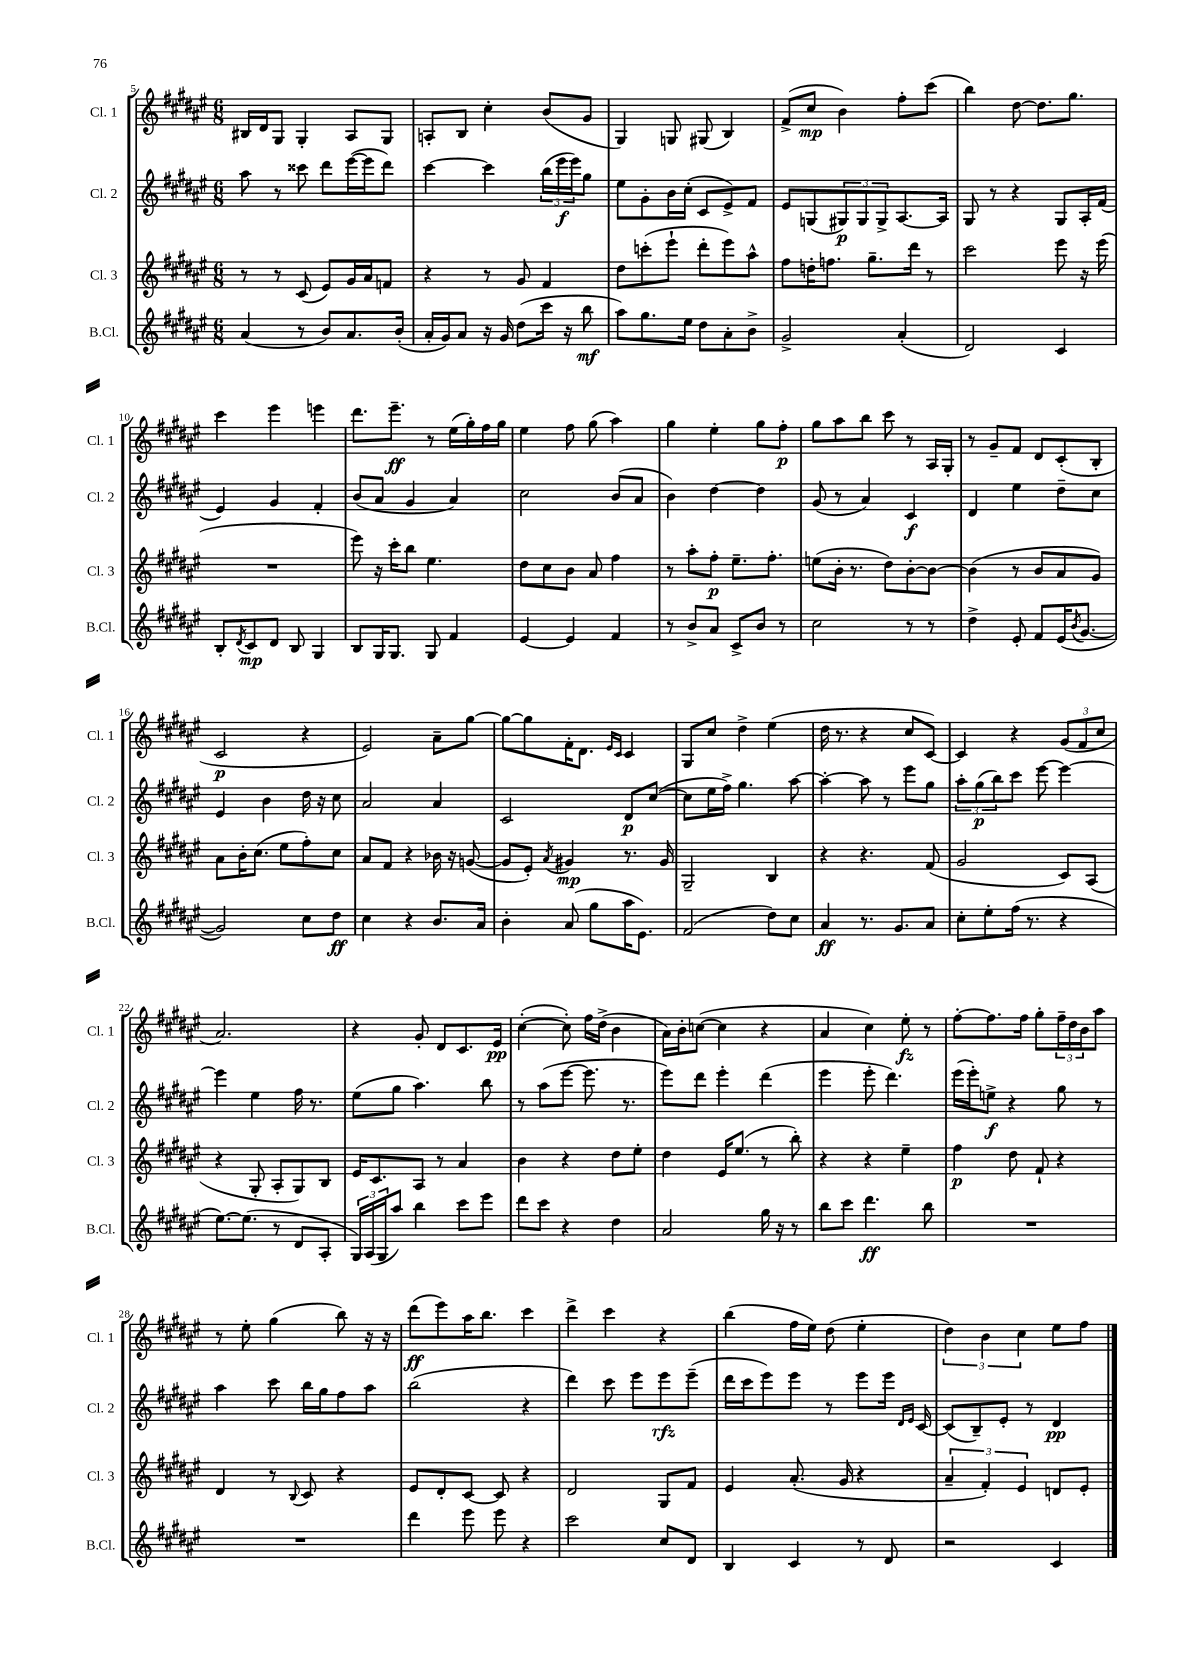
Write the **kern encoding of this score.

**kern	**dynam	**kern	**dynam	**kern	**dynam	**kern	**dynam
*part4	*part4	*part3	*part3	*part2	*part2	*part1	*part1
*staff4	*staff4	*staff3	*staff3	*staff2	*staff2	*staff1	*staff1
*I"B.Cl.	*	*I"Cl. 3	*	*I"Cl. 2	*	*I"Cl. 1	*
*I'B.Cl.	*	*I'Cl. 3	*	*I'Cl. 2	*	*I'Cl. 1	*
*clefG2	*	*clefG2	*	*clefG2	*	*clefG2	*
*k[f#c#g#d#a#e#]	*	*k[f#c#g#d#a#e#]	*	*k[f#c#g#d#a#e#]	*	*k[f#c#g#d#a#e#]	*
*M6/8	*	*M6/8	*	*M6/8	*	*M6/8	*
=5	=5	=5	=5	=5	=5	=5	=5
(4a#/	.	8r	.	8aa#\	.	16B#X/LL	.
.	.	.	.	.	.	16d#/J	.
.	.	8r	.	8r	.	8G#/J	.
8r	.	(8c#/	.	8ccc##X\	.	4G#'/	.
8b/L)	.	8e#/L)	.	8ddd#\L	.	.	.
8.a#/	.	16g#/L	.	([16eee#\L	.	8A#/L	.
.	.	16a#/J	.	16eee#\J]	.	.	.
.	.	8fn/J	.	8ddd#\J)	.	8G#/J	.
(16b'/Jk	.	.	.	.	.	.	.
=6	=6	=6	=6	=6	=6	=6	=6
16a#'/LL	.	4r	.	[4ccc#\	.	8An'/L	.
16g#/J)	.	.	.	.	.	.	.
8a#/J	.	.	.	.	.	8B/J	.
16r	.	8r	.	4ccc#\]	.	4cc#'\	.
16g#/	.	.	.	.	.	.	.
(8dd#\L	.	8g#/	.	.	.	.	.
16ccc#\Jk	.	4f#/	.	(24bb\LL	.	(8b/L	.
.	.	.	.	24eee#\	f	.	.
16r	.	.	.	.	.	.	.
.	.	.	.	24eee#\J)	.	.	.
8bb\	mf	.	.	8gg#\J	.	8g#/J	.
=7	=7	=7	=7	=7	=7	=7	=7
8aa#\L)	.	8dd#\L	.	8ee#\L	.	4G#/)	.
8.gg#\	.	(8cccn'\	.	8g#'\	.	.	.
.	.	8eee#`\J	.	16b\L	.	8Gn/	.
16ee#\Jk	.	.	.	(16cc#'\JJ	.	.	.
8dd#\L	.	8ddd#'\L	.	8c#/L	.	(8G#X/	.
8a#'\	.	8eee#\)	.	8e#^/)	.	4B/)	.
8b^\J	.	8aa#^^\J	.	8f#/J	.	.	.
=8	=8	=8	=8	=8	=8	=8	=8
2g#^/	.	8ff#\L	.	8e#/L	.	(8f#^/L	.
.	.	16ddn'\K	.	(8Gn/	.	8cc#/J	mp
.	.	8.ffn\J	.	.	.	.	.
.	.	.	.	12G#X/)	p	4b\)	.
.	.	.	.	12G#/	.	.	.
.	.	8.gg#~\L	.	.	.	.	.
.	.	.	.	12G#^/	.	.	.
(4a#'/	.	.	.	[8.A#/	.	8ff#'\L	.
.	.	16ddd#\Jk	.	.	.	.	.
.	.	8r	.	.	.	(8ccc#\J	.
.	.	.	.	16A#/Jk]	.	.	.
=9	=9	=9	=9	=9	=9	=9	=9
2d#/)	.	2ccc#\	.	8G#/	.	4bb\)	.
.	.	.	.	8r	.	.	.
.	.	.	.	4r	.	[8dd#\	.
.	.	.	.	.	.	8.dd#\L]	.
4c#/	.	8eee#\	.	8G#/L	.	.	.
.	.	.	.	.	.	8.gg#\J	.
.	.	16r	.	16A#'/L	.	.	.
.	.	(16eee#\	.	(16f#/JJ	.	.	.
!!LO:LB:g=z
=10	=10	=10	=10	=10	=10	=10	=10
8B'/L	.	2.r	.	4e#/)	.	4ccc#\	.
8qd#/	.	.	.	.	.	.	.
8c#/	mp	.	.	.	.	.	.
8d#/J	.	.	.	4g#/	.	4eee#\	.
8B/	.	.	.	.	.	.	.
4G#/	.	.	.	4f#'/	.	4eeen\	.
=11	=11	=11	=11	=11	=11	=11	=11
8B/L	.	8eee#\)	.	(8b/L	.	8.ddd#\L	.
16G#/K	.	16r	.	8a#/J	.	.	.
8.G#/J	.	16ccc#'\KL	.	.	.	8.eee#~\J	ff
.	.	8bb\J	.	4g#/	.	.	.
8G#/	.	4.ee#\	.	.	.	8r	.
4f#/	.	.	.	4a#/)	.	(16ee#\LL	.
.	.	.	.	.	.	16gg#'\)	.
.	.	.	.	.	.	16ff#\	.
.	.	.	.	.	.	16gg#\JJ	.
=12	=12	=12	=12	=12	=12	=12	=12
[4e#/	.	8dd#\L	.	2cc#\	.	4ee#\	.
.	.	8cc#\	.	.	.	.	.
4e#/]	.	8b\J	.	.	.	8ff#\	.
.	.	8a#/	.	.	.	(8gg#\	.
4f#/	.	4ff#\	.	(8b/L	.	4aa#\)	.
.	.	.	.	8a#/J	.	.	.
=13	=13	=13	=13	=13	=13	=13	=13
8r	.	8r	.	4b\)	.	4gg#\	.
8b^/L	.	8aa#'\L	.	.	.	.	.
8a#/J	.	8ff#'\J	p	[4dd#\	.	4ee#'\	.
8c#^/L	.	8.ee#~\L	.	.	.	.	.
8b/J	.	.	.	4dd#\]	.	8gg#\L	.
.	.	8.ff#'\J	.	.	.	.	.
8r	.	.	.	.	.	8ff#'\J	p
=14	=14	=14	=14	=14	=14	=14	=14
2cc#\	.	(8een\L	.	(8g#/	.	8gg#\L	.
.	.	16b'\Jk	.	8r	.	8aa#\	.
.	.	8.r	.	.	.	.	.
.	.	.	.	4a#/)	.	8bb\J	.
.	.	8dd#\L)	.	.	.	8ccc#\	.
8r	.	[8b'\	.	4c#/	f	8r	.
8r	.	8b\J_	.	.	.	16A#/LL	.
.	.	.	.	.	.	16G#'/JJ	.
=15	=15	=15	=15	=15	=15	=15	=15
4dd#^\	.	(4b\]	.	4d#/	.	8r	.
.	.	.	.	.	.	8g#~/L	.
8e#'/	.	8r	.	4ee#\	.	8f#/J	.
8f#/L	.	8b/L	.	.	.	8d#/L	.
(16e#/K	.	8a#/	.	8dd#~\L	.	(8c#'/	.
8qb/	.	.	.	.	.	.	.
[8.g#/J	.	.	.	.	.	.	.
.	.	8g#/J)	.	8cc#\J	.	8B'/J	.
!!LO:LB:g=z
=16	=16	=16	=16	=16	=16	=16	=16
2g#/])	.	8a#\L	.	4e#/	.	2c#/	p
.	.	16b'\K	.	.	.	.	.
.	.	(8.cc#\J	.	.	.	.	.
.	.	.	.	4b\	.	.	.
.	.	8ee#\L	.	.	.	.	.
8cc#\L	.	8ff#'\)	.	16dd#\	.	4r	.
.	.	.	.	16r	.	.	.
8dd#\J	ff	8cc#\J	.	8cc#\	.	.	.
=17	=17	=17	=17	=17	=17	=17	=17
4cc#\	.	8a#/L	.	2a#/	.	2e#/)	.
.	.	8f#/J	.	.	.	.	.
4r	.	4r	.	.	.	.	.
8.b/L	.	16b-X\	.	4a#/	.	8a#~\L	.
.	.	16r	.	.	.	.	.
.	.	([8gn/	.	.	.	[8gg#\J	.
16a#/Jk	.	.	.	.	.	.	.
=18	=18	=18	=18	=18	=18	=18	=18
4b'\	.	8g/L]	.	2c#/	.	8gg#\L_	.
.	.	8e#'/J)	.	.	.	8gg#\]	.
.	.	8qa#/	.	.	.	.	.
(8a#/	.	4g#X/	mp	.	.	16f#'\K	.
.	.	.	.	.	.	8.d#\J	.
8gg#\L	.	.	.	.	.	.	.
.	.	.	.	.	.	16qqe#/LL	.
.	.	.	.	.	.	16qqc#/JJ	.
16aa#\K	.	8.r	.	8d#/L	p	4c#/	.
8.e#\J)	.	.	.	.	.	.	.
.	.	.	.	([8cc#/J	.	.	.
.	.	16g#/	.	.	.	.	.
=19	=19	=19	=19	=19	=19	=19	=19
(2f#/	.	2G#~/	.	8cc#\L]	.	8G#/L	.
.	.	.	.	16ee#\L	.	8cc#/J	.
.	.	.	.	16ff#^\JJ)	.	.	.
.	.	.	.	4.gg#\	.	4dd#^\	.
8dd#\L)	.	4B/	.	.	.	(4ee#\	.
8cc#\J	.	.	.	[8aa#\	.	.	.
=20	=20	=20	=20	=20	=20	=20	=20
4a#/	ff	4r	.	4aa#'\_	.	16dd#\	.
.	.	.	.	.	.	8.r	.
8.r	.	4.r	.	8aa#\]	.	4r	.
.	.	.	.	8r	.	.	.
8.g#/L	.	.	.	.	.	.	.
.	.	.	.	8eee#\L	.	8cc#/L	.
8a#/J	.	(8f#/	.	8gg#\J	.	[8c#/J)	.
=21	=21	=21	=21	=21	=21	=21	=21
8cc#'\L	.	2g#/	.	12aa#'\L	.	4c#/]	.
.	.	.	.	(12gg#\	p	.	.
8ee#'\	.	.	.	.	.	.	.
.	.	.	.	12bb\)	.	.	.
(16ff#\Jk	.	.	.	8ccc#\J	.	4r	.
8.r	.	.	.	.	.	.	.
.	.	.	.	[8eee#\	.	.	.
4r	.	8c#/L)	.	4eee#\_	.	(12g#/L	.
.	.	.	.	.	.	12f#/	.
.	.	(8A#/J	.	.	.	.	.
.	.	.	.	.	.	12cc#/J	.
!!LO:LB:g=z
=22	=22	=22	=22	=22	=22	=22	=22
[8.ee#\L)	.	4r	.	4eee#\]	.	2.a#/)	.
(8.ee#\J]	.	.	.	.	.	.	.
.	.	8G#'/	.	4ee#\	.	.	.
8r	.	8A#'/L	.	.	.	.	.
8d#/L	.	8G#/)	.	16ff#\	.	.	.
.	.	.	.	8.r	.	.	.
8A#'/J	.	8B/J	.	.	.	.	.
=23	=23	=23	=23	=23	=23	=23	=23
24G#/LL)	.	16e#/KL	.	(8ee#\L	.	4r	.
(24A#/	.	.	.	.	.	.	.
.	.	8.c#/	.	.	.	.	.
24G#/J	.	.	.	.	.	.	.
8aa#/J)	.	.	.	8gg#\J	.	.	.
4bb\	.	8A#/J	.	4.aa#\)	.	8g#'/	.
.	.	8r	.	.	.	8d#/L	.
8ccc#\L	.	4a#/	.	.	.	8.c#/	.
8eee#\J	.	.	.	8bb\	.	.	.
.	.	.	.	.	.	16e#/Jk	pp
=24	=24	=24	=24	=24	=24	=24	=24
8ddd#\L	.	4b\	.	8r	.	([4cc#'\	.
8ccc#\J	.	.	.	(8aa#\L	.	.	.
4r	.	4r	.	[8eee#\J	.	8cc#'\])	.
.	.	.	.	8.eee#\]	.	16ff#\LL	.
.	.	.	.	.	.	(16dd#^\JJ	.
4dd#\	.	8dd#\L	.	.	.	4b\	.
.	.	.	.	8.r	.	.	.
.	.	8ee#'\J	.	.	.	.	.
=25	=25	=25	=25	=25	=25	=25	=25
2a#/	.	4dd#\	.	8eee#\L)	.	16a#\LL)	.
.	.	.	.	.	.	16b'\J	.
.	.	.	.	8ddd#\J	.	([8ccn\J	.
.	.	16e#/KL	.	4eee#'\	.	4cc\]	.
.	.	(8.ee#/J	.	.	.	.	.
16gg#\	.	8r	.	(4ddd#\	.	4r	.
16r	.	.	.	.	.	.	.
8r	.	8bb'\)	.	.	.	.	.
=26	=26	=26	=26	=26	=26	=26	=26
8bb\L	.	4r	.	4eee#\	.	4a#/	.
8ccc#\J	.	.	.	.	.	.	.
4.ddd#\	ff	4r	.	8eee#'\	.	4cc#\)	.
.	.	.	.	4.ddd#\)	.	.	.
.	.	4ee#~\	.	.	.	8ee#'\	fz
8bb\	.	.	.	.	.	8r	.
=27	=27	=27	=27	=27	=27	=27	=27
2.r	.	4ff#\	p	(16eee#\LL	.	[8ff#'\L	.
.	.	.	.	16eee#'\J)	.	.	.
.	.	.	.	8een^\J	f	8.ff#\]	.
.	.	8dd#\	.	4r	.	.	.
.	.	.	.	.	.	16ff#\Jk	.
.	.	8f#`/	.	.	.	8gg#'\L	.
.	.	4r	.	8gg#\	.	24ff#~\L	.
.	.	.	.	.	.	24dd#\	.
.	.	.	.	.	.	24b\J	.
.	.	.	.	8r	.	8aa#\J	.
!!LO:LB:g=z
=28	=28	=28	=28	=28	=28	=28	=28
2.r	.	4d#/	.	4aa#\	.	8r	.
.	.	.	.	.	.	8ee#'\	.
.	.	8r	.	8ccc#\	.	(4gg#\	.
.	.	8qqB/	.	.	.	.	.
.	.	8c#/	.	16bb\LL	.	.	.
.	.	.	.	16gg#\J	.	.	.
.	.	4r	.	8ff#\	.	8bb\)	.
.	.	.	.	8aa#\J	.	16r	.
.	.	.	.	.	.	16r	.
=29	=29	=29	=29	=29	=29	=29	=29
4ddd#\	.	8e#/L	.	(2bb\	.	(8ddd#\L	ff
.	.	8d#'/	.	.	.	8eee#\)	.
8eee#\	.	[8c#/J	.	.	.	16aa#\K	.
.	.	.	.	.	.	8.bb\J	.
8eee#\	.	8c#/]	.	.	.	.	.
4r	.	4r	.	4r	.	4ccc#\	.
=30	=30	=30	=30	=30	=30	=30	=30
2ccc#\	.	2d#/	.	4ddd#\)	.	4ddd#^\	.
.	.	.	.	8ccc#\	.	4ccc#\	.
.	.	.	.	8eee#\L	.	.	.
8cc#/L	.	8G#/L	.	8eee#\	rfz	4r	.
8d#/J	.	8f#/J	.	(8eee#~\J	.	.	.
=31	=31	=31	=31	=31	=31	=31	=31
4B/	.	4e#/	.	16ddd#\LL	.	(4bb\	.
.	.	.	.	16ccc#\J	.	.	.
.	.	.	.	8eee#\)	.	.	.
4c#/	.	(8.a#'/	.	8eee#\J	.	16ff#\LL	.
.	.	.	.	.	.	16ee#\JJ)	.
.	.	.	.	8r	.	(8dd#\	.
.	.	16g#/	.	.	.	.	.
8r	.	4r	.	8eee#\L	.	4ee#'\	.
8d#/	.	.	.	16eee#\Jk	.	.	.
.	.	.	.	16qqd#/LL	.	.	.
.	.	.	.	16qqe#/JJ	.	.	.
.	.	.	.	[16c#/	.	.	.
=32	=32	=32	=32	=32	=32	=32	=32
2r	.	6a#~/	.	(8c#/L]	.	6dd#\)	.
.	.	.	.	8B~/)	.	.	.
.	.	6f#'/)	.	.	.	6b\	.
.	.	.	.	8e#'/J	.	.	.
.	.	6e#/	.	.	.	6cc#\	.
.	.	.	.	8r	.	.	.
4c#/	.	8dn/L	.	4d#/	pp	8ee#\L	.
.	.	8e#'/J	.	.	.	8ff#\J	.
==	==	==	==	==	==	==	==
*-	*-	*-	*-	*-	*-	*-	*-
